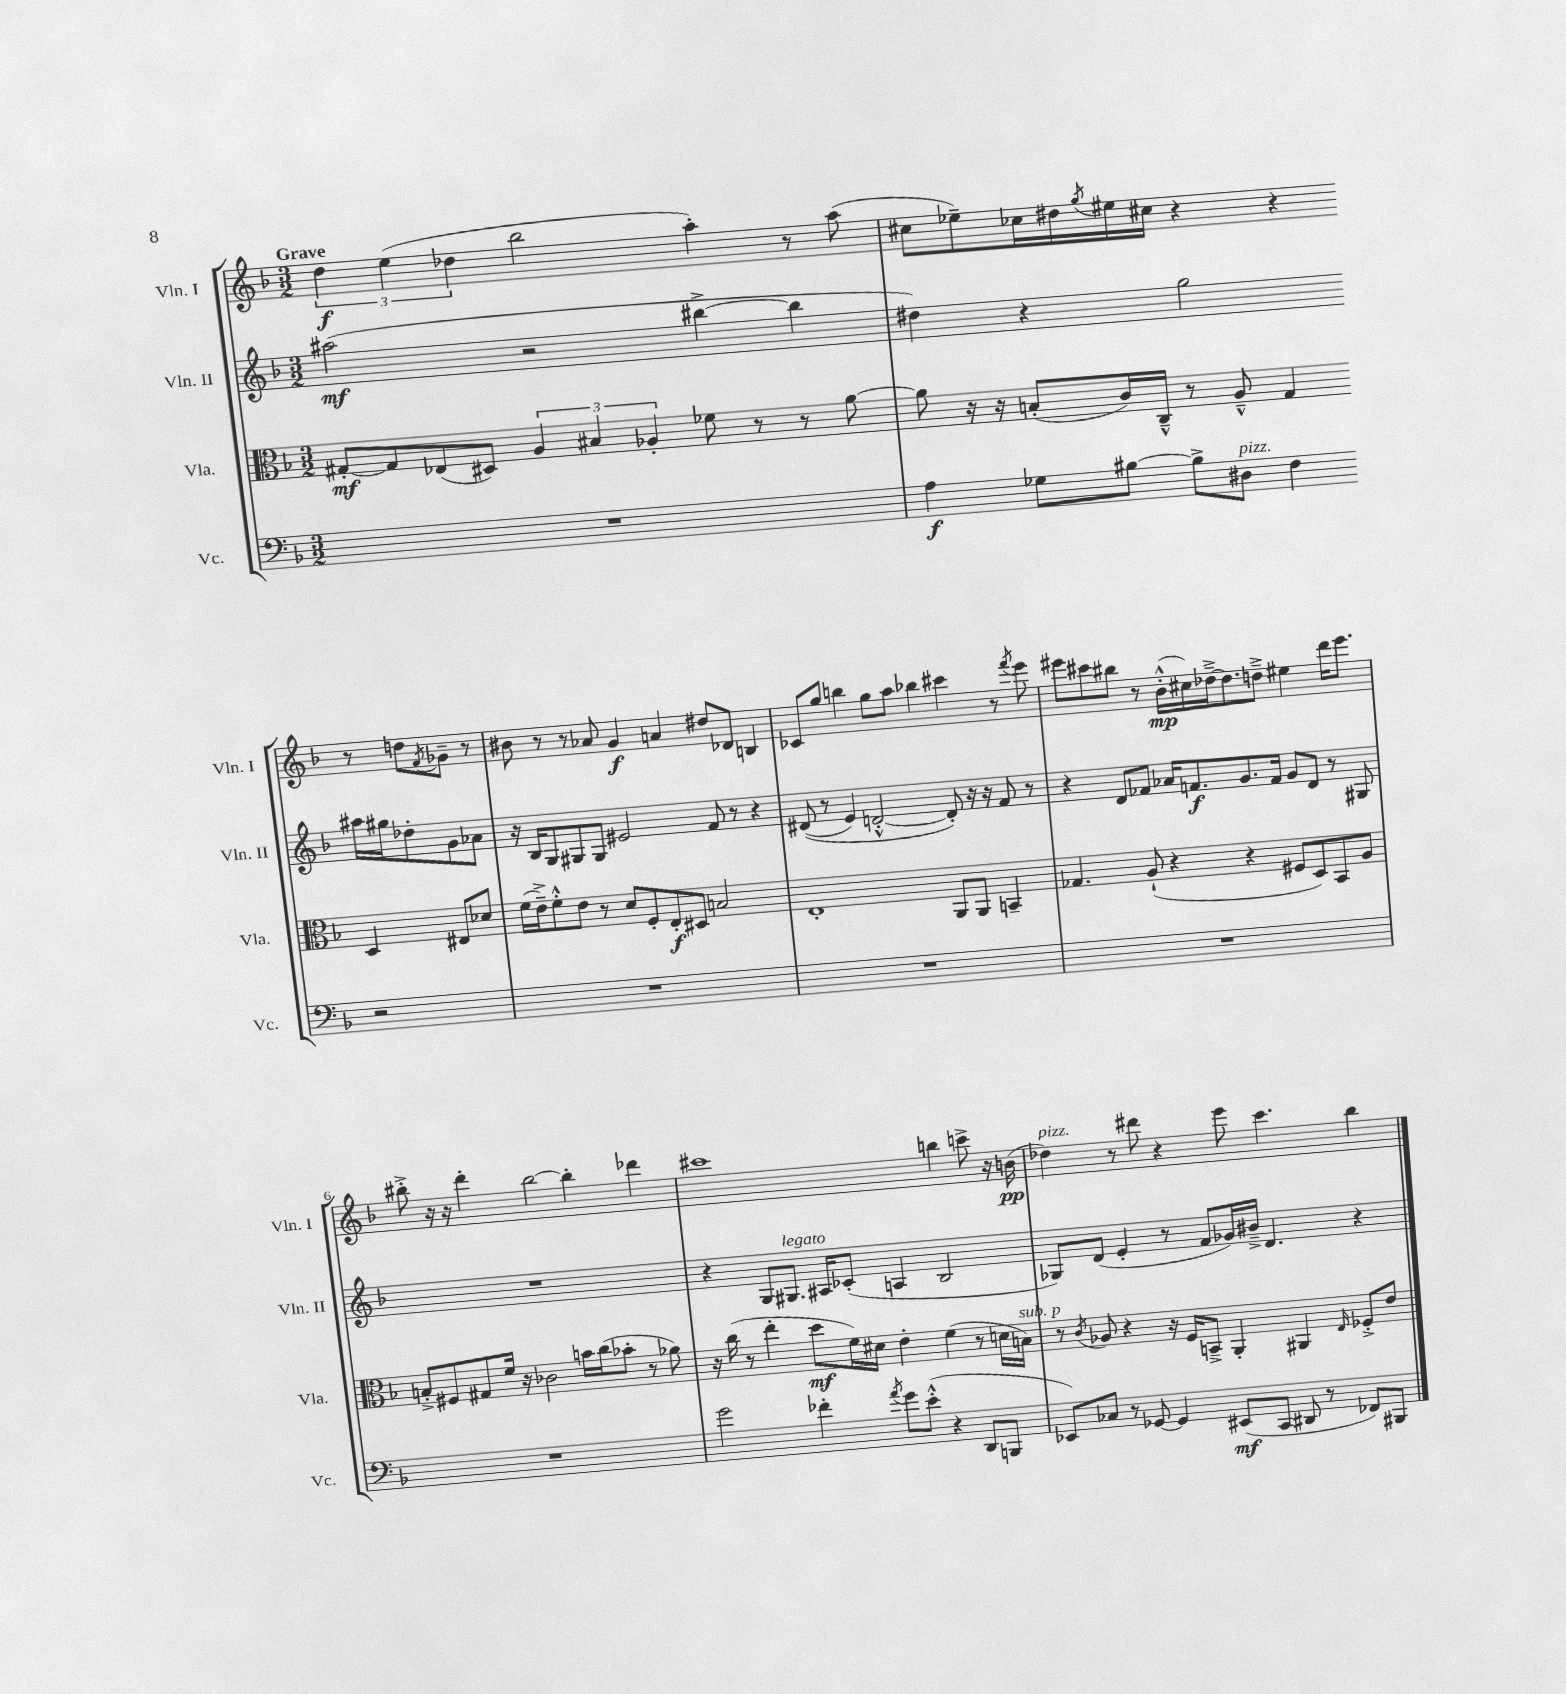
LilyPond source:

<<
\new StaffGroup <<
\new Staff = "s0" \with { instrumentName = "Vln. I" shortInstrumentName = "Vln. I" } {
    \clef treble \key f \major \numericTimeSignature \time 3/2 \tempo "Grave"
    \tuplet 3/2 { d''4\f e''4( des''4 } bes''2 a''4-.) r8 a''8( |
    cis''8 ees''8--) ces''16 dis''16 \acciaccatura { g''8 } eis''16 cis''16 r4 r4 r8 d''8 \acciaccatura { f'8 } ges'8-- r8 |
    bis'8 r8 r8 aes'8 g'4\f a'4 dis''8 des'8 b4 |
    ces'8 g''8 b''4 g''8 a''8 bes''4 cis'''4 r8 \acciaccatura { f'''8 } e'''8 |
    eis'''8 cis'''8 bis''8 r8 bes'16-.-^\mp( cis''16) des''16~---> des''8. d''8---> eis''4 d'''16 eis'''8. |
    bis''8-.-> r16 r16 d'''4-. bis''2~ bis''4-. des'''4 |
    cis'''1 b''4 c'''8-> r16 b'16\pp( |
    des''4^\markup { \italic "pizz." }) r8 dis'''8 r4 e'''8 c'''4. bes''4 \bar "|." |
}
\new Staff = "s1" \with { instrumentName = "Vln. II" shortInstrumentName = "Vln. II" } {
    \clef treble \key f \major \numericTimeSignature \time 3/2
    ais''2\mf( r2 bis''4~-> bis''4 |
    dis''4) r4 g''2 ais''16 gis''16 des''8-. g'8 aes'8 |
    r16 bes16 g8 gis8 gis8 eis'2 f'8 r8 r4 |
    dis'8(\( r8 e'4) d'2~-.-^ d'8-.\) r16 r16 f'8 r8 |
    r4 d'8 fes'8 aes'16 f'8.\f g'8. f'16 g'8 d'8 r8 gis8 |
    R1. |
    r4 g8 gis8.^\markup { \italic "legato" } ais16 ces'8-.( a4 bes2 |
    ges8) d'8( e'4-. r8 f'8 ges'16) bis'16---> d'4. r4 \bar "|." |
}
\new Staff = "s2" \with { instrumentName = "Vla." shortInstrumentName = "Vla." } {
    \clef alto \key f \major \numericTimeSignature \time 3/2
    gis8~-.\mf gis8 ees8( dis8) \tuplet 3/2 { a4 bis4 aes4-. } fes'8 r8 r8 a'8~ |
    a'8 r16 r16 b8-.( c'16) c16---^ r8 a8---^ g4 d4 eis8 des'8 |
    f'16( e'16--->) f'8-.-^ e'8 r8 d'8 f8-. e8-.\f dis8 b2 |
    e1-. a,8 a,8 b,4-- |
    ges4. a8-!( r4 r4 fis8 d8) bes,8 a8 |
    b8-.-> fis8 gis8 f'16 r16 ces'2 b'16 c''16( bes'8-. r8 aes'8) |
    r16 c''16( r8 e''4-. d''8\mf f'16) dis'16 e'4-. f'4( r8 d'16 b16^\markup { \italic "sub. p" }) |
    r8 \acciaccatura { c'8 } aes8 r4 r16 f16 b,8---> a,4-. ais,4 \grace { e16 } fes8-.-> e'8 \bar "|." |
}
\new Staff = "s3" \with { instrumentName = "Vc." shortInstrumentName = "Vc." } {
    \clef bass \key f \major \numericTimeSignature \time 3/2
    R1. |
    a4\f ges8 bis8~ bis8-> dis8^\markup { \italic "pizz." } f4 r2 |
    R1. |
    R1. |
    R1. |
    R1. |
    g'2 fes'4-. \acciaccatura { a'8 } g'8 e'8-.-^( r4 d,8 b,,8 |
    ees,8) ces8 r8 ges,8~ ges,4 eis,8\mf( c,8 dis,8 r8 fes,8) bis,,8 \bar "|." |
}
>>
>>
